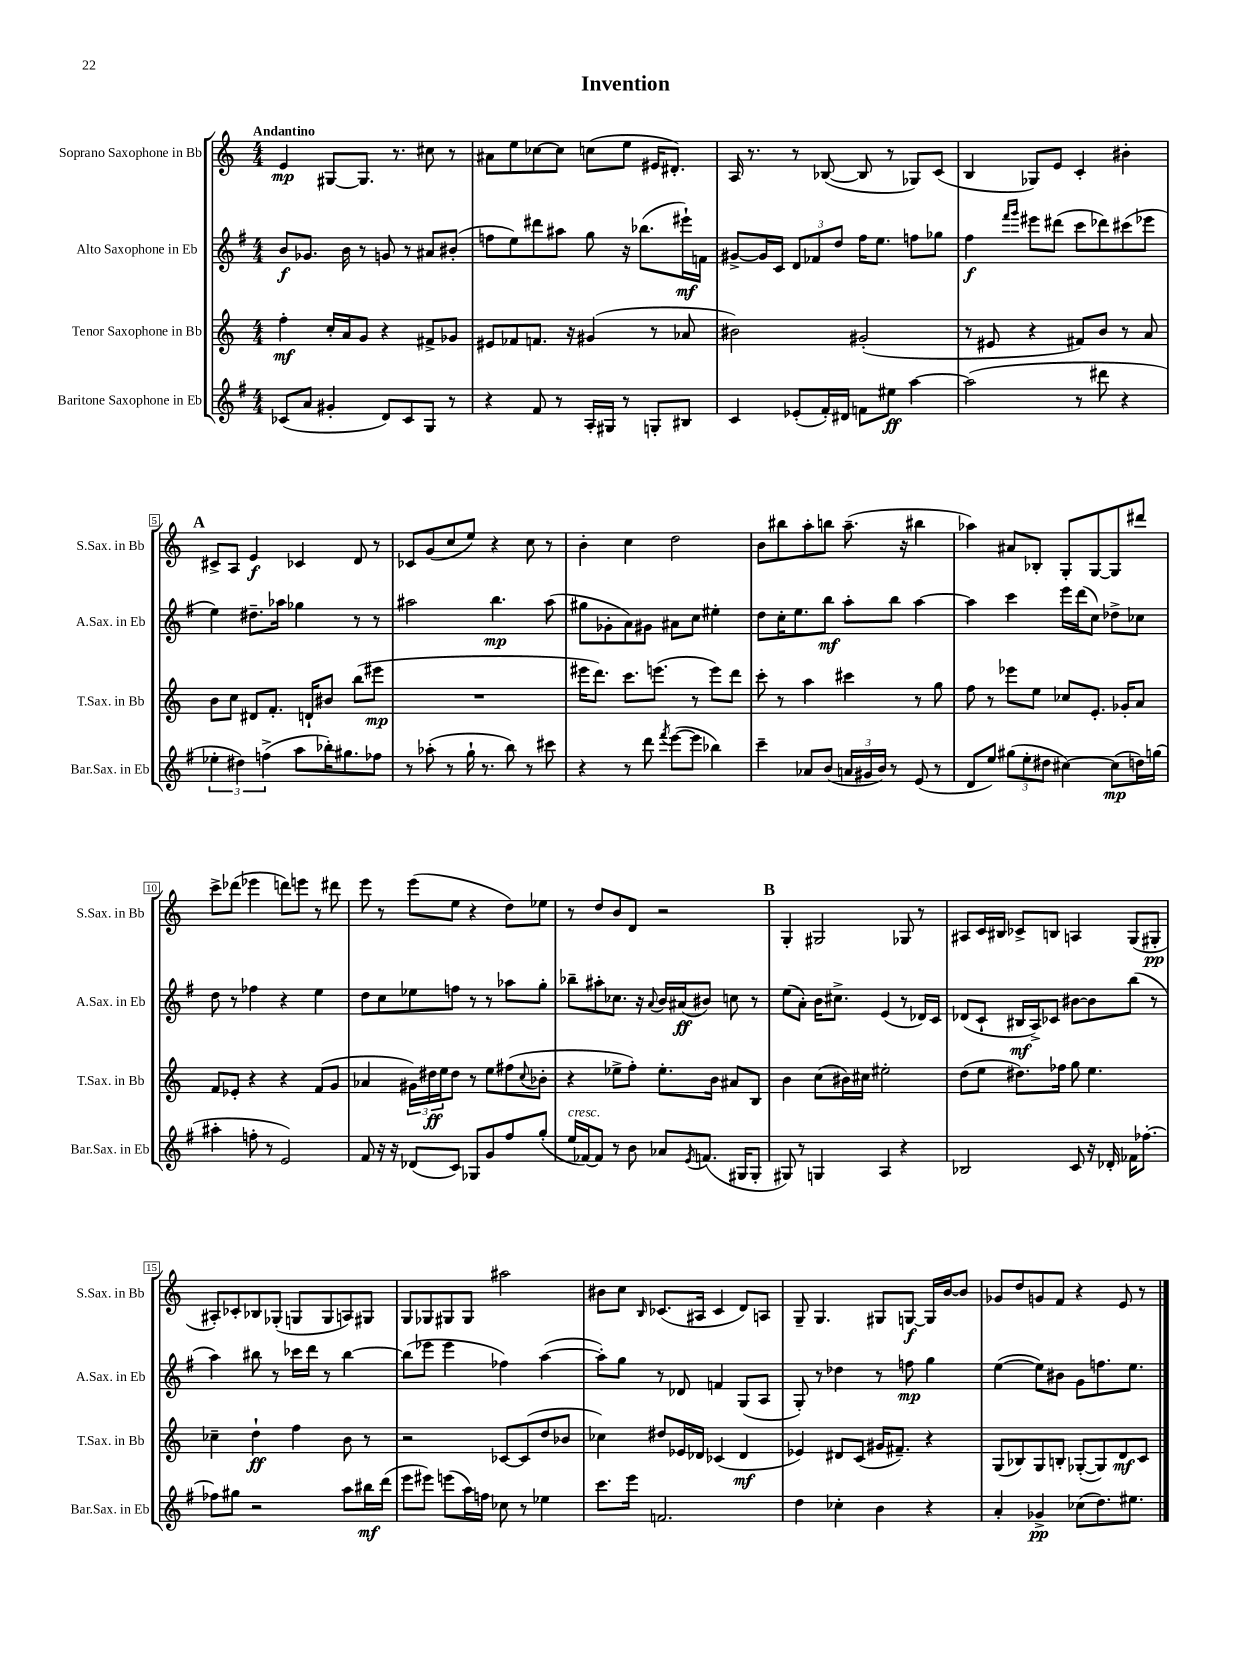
\header { title = "Invention" }
<<
\new StaffGroup <<
\new Staff = "s0" \with { instrumentName = "Soprano Saxophone in Bb" shortInstrumentName = "S.Sax. in Bb" } {
    \clef treble \key c \major \numericTimeSignature \time 4/4 \tempo "Andantino"
    e'4\mp gis8~ gis8. r8. cis''8 r8 |
    ais'8 e''8 ces''8~ ces''8 c''8( e''8 eis'16 dis'8.-.) |
    a16 r8. r8 bes8~( bes8 r8 ges8) c'8( |
    b4 ges8) e'8 c'4-. bis'4-. |
    \mark \markup { \bold "A" } cis'8-> a8 e'4\f ces'4 d'8 r8 |
    ces'8 g'8( c''8 e''8) r4 c''8 r8 |
    b'4-. c''4 d''2 |
    b'8 bis''8 a''8-. b''8 a''8.--( r16 bis''4 |
    aes''4) ais'8 bes8-. g8-. g8~ g8 dis'''8 |
    c'''8-> des'''8( ees'''4 d'''8) e'''8 r8 dis'''8 |
    e'''8 r8 e'''8( e''8 r4 d''8) ees''8 |
    r8 d''8 b'8 d'8 r2 |
    \mark \markup { \bold "B" } g4-. gis2 ges8 r8 |
    ais8 c'16 bis16 ces'8-> b8 a4 g8( gis8-.\pp |
    ais8-.) ces'8-. bes8 ges8-.( g8 g8 a8) gis8 |
    g8 ges8 gis8 gis8 ais''2 |
    bis'8 c''8 \grace { b16 } ces'8.( ais16 ces'4 d'8) a8 |
    g8-- g4. gis8 g8~\f g16 b'16~ b'8 |
    ges'8 d''8 g'8 f'8 r4 e'8 r8 \bar "|." |
}
\new Staff = "s1" \with { instrumentName = "Alto Saxophone in Eb" shortInstrumentName = "A.Sax. in Eb" } {
    \clef treble \key g \major \numericTimeSignature \time 4/4
    b'8\f ges'8. b'16 r8 g'8 r8 ais'8 bis'8-.( |
    f''8 e''8) dis'''8 ais''8 g''8 r16 bes''8.( eis'''16-!\mf) f'16 |
    gis'8~-> gis'16 c'16 \tuplet 3/2 { d'8 fes'8 d''8 } fis''16 e''8. f''8 ges''8 |
    fis''4\f \grace { fis'''16 g'''16 } eis'''8 dis'''8( c'''8 des'''8) cis'''8( ees'''8 |
    \mark \markup { \bold "A" } e''4) dis''8.-- aes''16 ges''4 r8 r8 |
    ais''2 b''4.\mp ais''8( |
    gis''8 ges'8-. a'8) gis'8 ais'8 c''8 eis''4-. |
    d''8 c''16-. e''8. b''8\mf a''8-. b''8 a''4~ |
    a''4 c'''4 e'''16 d'''16( c''8) des''8-> ces''8 |
    d''8 r8 fes''4 r4 e''4 |
    d''8 c''8 ees''8 f''8 r8 r8 aes''8 g''8-. |
    bes''8-- ais''8-. ces''8. r16 \appoggiatura { a'8 } b'16 ais'16\ff( bis'8) c''8 r8 |
    \mark \markup { \bold "B" } e''8( a'8-.) b'16 cis''8.-> e'4( r8 des'16) c'16 |
    des'8( c'8-! bis16\mf a16->) ces'8 bis'8~ bis'8 b''8( r8 |
    a''4) bis''8 r8 ces'''16 d'''16 r8 bis''4~ |
    bis''8( ees'''8 ees'''4 fes''4) a''4~( |
    a''8-.) g''8 r8 des'8 f'4 g8( a8 |
    g8-.) r8 des''4 r8 f''8\mp g''4 |
    e''4~( e''8) bis'8 g'8 f''8. e''8. \bar "|." |
}
\new Staff = "s2" \with { instrumentName = "Tenor Saxophone in Bb" shortInstrumentName = "T.Sax. in Bb" } {
    \clef treble \key c \major \numericTimeSignature \time 4/4
    f''4-.\mf c''16-. a'16 g'8 r4 fis'8-> ges'8 |
    eis'8 fes'8 f'8. r16 gis'4( r8 aes'8 |
    bis'2) gis'2-.( |
    r8 eis'8 r4 fis'8) b'8 r8 a'8 |
    \mark \markup { \bold "A" } b'8 c''8 dis'8 f'8.-. d'16-! bis'8 b''8( eis'''8\mp |
    R1 |
    eis'''16 d'''8.) c'''8. e'''8.( r8 e'''8) d'''8 |
    c'''8-. r8 a''4 cis'''4 r8 g''8 |
    f''8 r8 ees'''8 e''8 ces''8 e'8.-. ges'16-. a'8 |
    f'8 ees'8-. r4 r4 f'8( g'8 |
    aes'4 \tuplet 3/2 { gis'16) dis''16\ff e''16 } dis''8 r8 e''8 fis''8( \appoggiatura { c''8 } bes'8-. |
    r4 ees''8-> f''8-.) ees''8.-. b'16 ais'8 b8 |
    \mark \markup { \bold "B" } b'4 c''8( bis'16) cis''16 eis''2-. |
    d''8( e''8 dis''8.) fes''16 g''8 e''4. |
    ces''4-- d''4-!\ff f''4 b'8 r8 |
    r2 ces'8~ ces'8( d''8 bes'8 |
    ces''4) dis''8 ees'16 des'16 ces'4( des'4\mf |
    ees'4) dis'8 c'8( gis'16 fis'8.--) r4 |
    g8( bes8) g8 b8-. ges8~-.( ges8) d'8\mf c'8 \bar "|." |
}
\new Staff = "s3" \with { instrumentName = "Baritone Saxophone in Eb" shortInstrumentName = "Bar.Sax. in Eb" } {
    \clef treble \key g \major \numericTimeSignature \time 4/4
    ces'8( a'8 gis'4-. d'8) ces'8 g8 r8 |
    r4 fis'8 r8 a16-. gis16 r8 g8-. bis8 |
    c'4 ees'8-.( fis'16-.) dis'16 f'8 eis''8\ff a''4~ |
    a''2( r8 dis'''8 r4 |
    \mark \markup { \bold "A" } \tuplet 3/2 { ees''4-. dis''4) f''4->( } a''8 bes''16-.) gis''8. fes''8 |
    r8 aes''8-.( r8 g''16-! r8. b''8) r8 cis'''8 |
    r4 r8 d'''8 \acciaccatura { fis'''8 } e'''8~( e'''8 bes''4) |
    c'''4-- aes'8 b'8( \tuplet 3/2 { a'16 gis'16 b'16) } r8 e'8( r8 |
    d'8 e''8) \tuplet 3/2 { gis''8( e''8-. dis''8 } cis''4~) cis''8\mp( d''16) g''16( |
    ais''4-. f''8-. r8 e'2) |
    fis'8 r16 r16 des'8( c'8) ges8 g'8 fis''8 g''8-.( |
    e''16^\markup { \italic "cresc." } fes'16~) fes'8 r8 b'8 aes'8 \acciaccatura { e'8 } f'8.( gis16 gis8-. |
    \mark \markup { \bold "B" } gis8) r8 g4 a4 r4 |
    bes2 c'8 r16 des'16-. fes'16 fes''8.~-. |
    fes''8 gis''8 r2 a''8 bis''16\mf d'''16( |
    e'''8 eis'''8) e'''8( a''16) f''16 ces''8 r8 ees''4 |
    c'''8. e'''16 f'2. |
    d''4 ces''4-. b'4 r4 |
    a'4-. ges'4->\pp ces''8( d''8.) eis''8. \bar "|." |
}
>>
>>
\layout { \context { \Score \override BarNumber.stencil = #(make-stencil-boxer 0.1 0.3 ly:text-interface::print) } }
